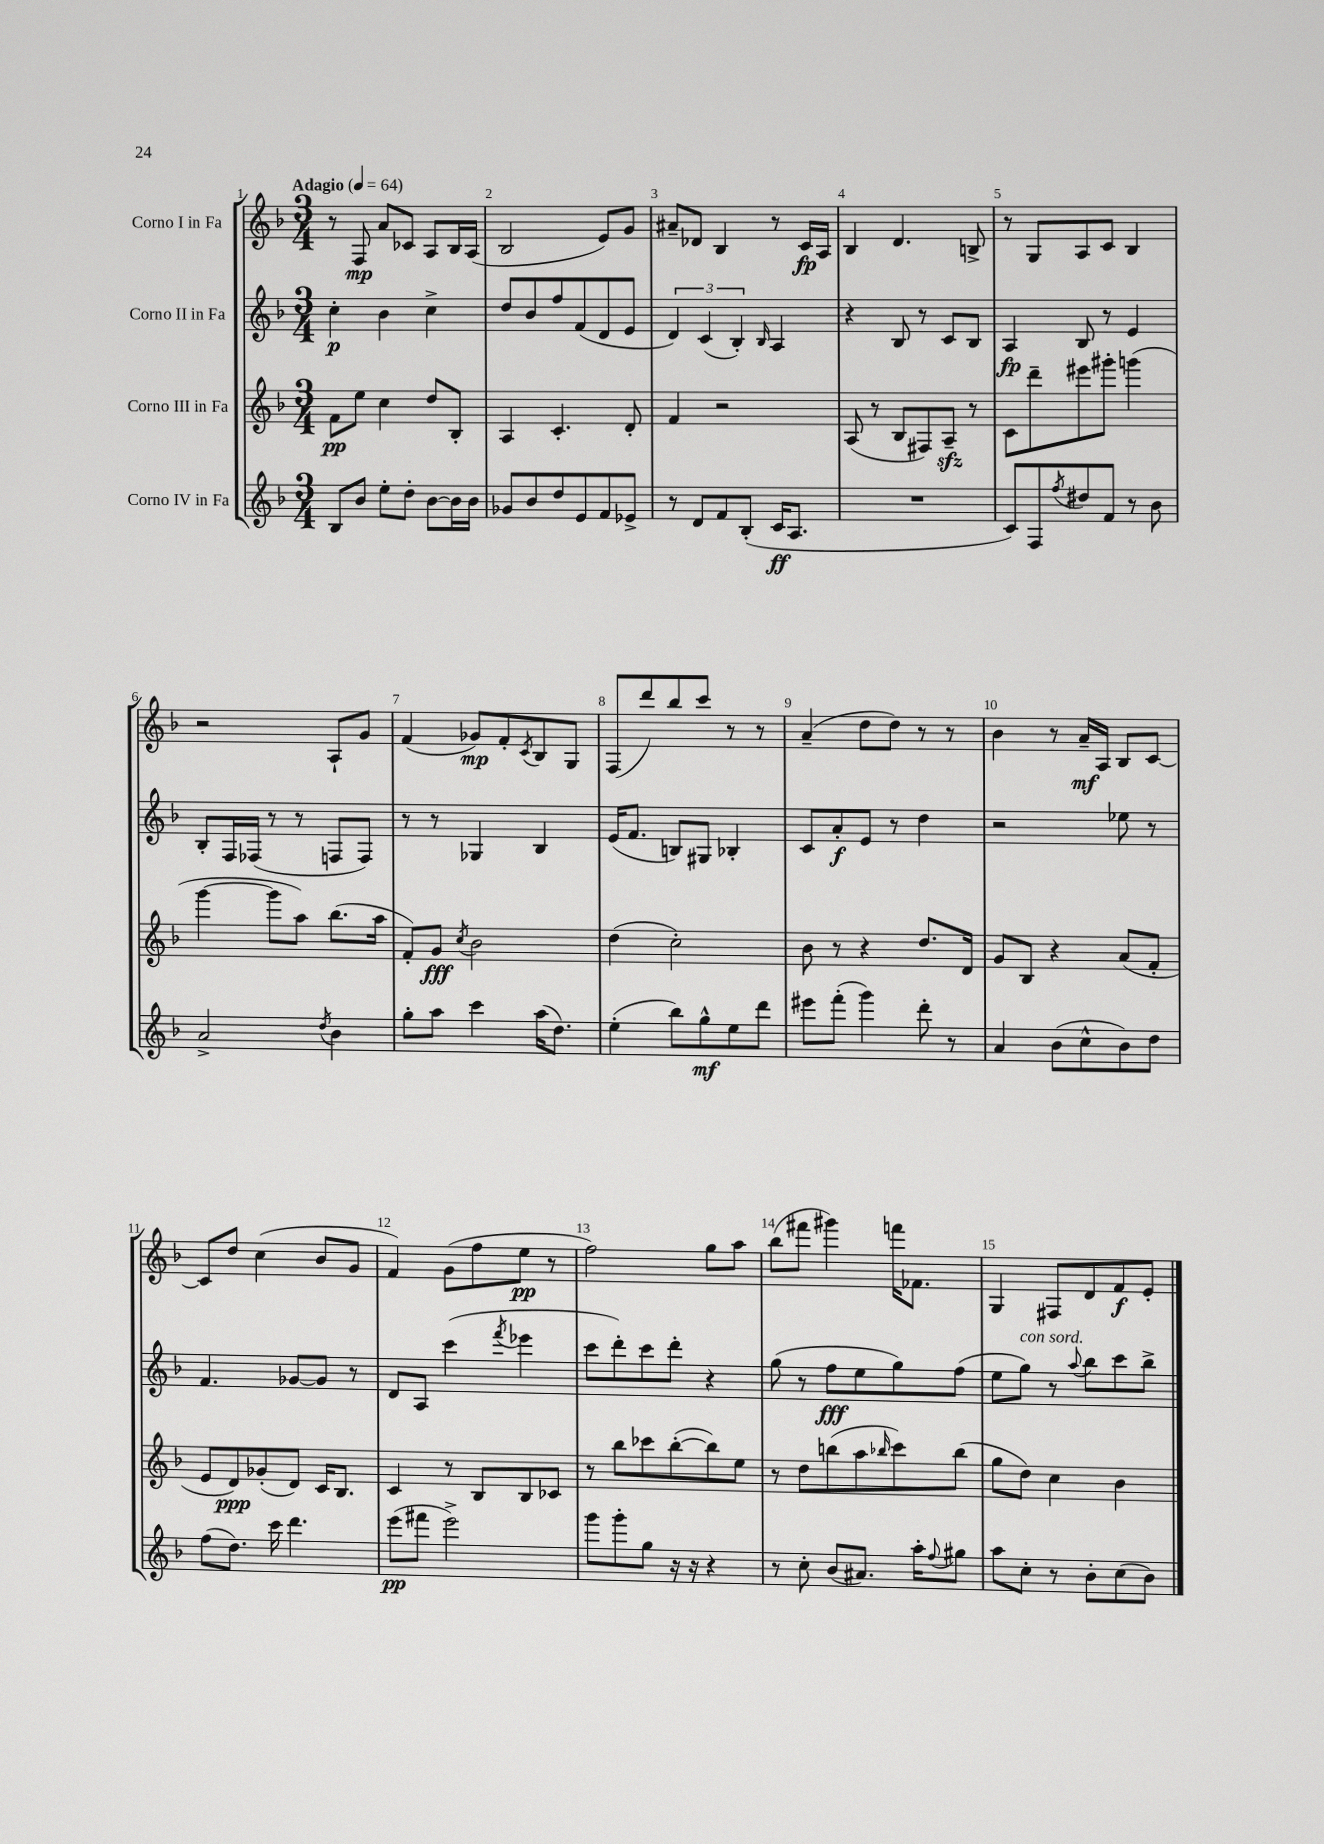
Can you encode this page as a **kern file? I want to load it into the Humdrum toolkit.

**kern	**kern	**kern	**kern
*staff4	*staff3	*staff2	*staff1
*clefG2	*clefG2	*clefG2	*clefG2
*k[b-]	*k[b-]	*k[b-]	*k[b-]
*M3/4	*M3/4	*M3/4	*M3/4
*MM64	*MM64	*MM64	*MM64
8B-	8f	4cc'	8r
8b-	8ee	.	8F
8ee'	4cc	4b-	8a
8dd'	.	.	8c-
[8b-	8dd	4cc^	8A
16b-]	8B-'	.	16B-
16b-	.	.	(16A
=	=	=	=
8g-	4A	8dd	2B-
8b-	.	8b-	.
8dd	4.c'	8ff	.
8e	.	(8f	.
8f	.	8d	8e)
8e-^	8d'	8e	8g
=	=	=	=
8r	4f	6d)	8a#~
8d	.	.	8d-
.	.	(6c	.
8f	2r	.	4B-
.	.	6B-')	.
(8B-'	.	.	.
.	.	16qqB-	.
16c	.	4A	8r
8.A	.	.	.
.	.	.	16c
.	.	.	16A
=	=	=	=
2.r	(8A	4r	4B-
.	8r	.	.
.	8B-	8B-	4.d
.	8F#)	8r	.
.	8A~	8c	.
.	8r	8B-	8B^
=	=	=	=
8c)	8c	4A	8r
8F	8ddd~	.	8G
8qff	.	.	.
8dd#	8eee#	8B-	8A
8f	8ggg#'	8r	8c
8r	(4ggg	4e	4B-
8b-	.	.	.
=	=	=	=
2a^	[4ggg	8B-'	2r
.	.	16F	.
.	.	(16F-	.
.	8ggg]	8r	.
.	8aa)	8r	.
8qdd	.	.	.
4b-	(8.bb-	8F	8A`
.	.	8F)	8g
.	16aa	.	.
=	=	=	=
8gg'	8f')	8r	(4f
8aa	8g	8r	.
.	8qcc	.	.
4ccc	2b-	4G-	8g-)
.	.	.	8f'
.	.	.	8qc
(16aa	.	4B-	8B-
8.dd)	.	.	.
.	.	.	8G
=	=	=	=
(4ee'	(4dd	(16e	(8F
.	.	8.f	.
.	.	.	8ddd)
8bb-)	2cc')	8B)	8bb-
8gg^^	.	8G#	8ccc
8ee	.	4B-'	8r
8ddd	.	.	8r
=	=	=	=
8eee#	8b-	8c	(4a~
(8fff'	8r	8a'	.
4ggg)	4r	8e	8dd
.	.	8r	8dd)
8ddd'	8.dd	4dd	8r
8r	.	.	8r
.	16d	.	.
=	=	=	=
4a	8g	2r	4b-
.	8B-	.	.
(8b-	4r	.	8r
8cc^^	.	.	16a~
.	.	.	16A
8b-)	(8a	8ee-	8B-
8dd	8f'	8r	[8c
=	=	=	=
(8ff	8e	4.f	8c]
8.dd)	8d)	.	8dd
.	(8g-'	.	(4cc
16ccc	.	.	.
4.ddd	8d)	[8g-	.
.	16c	8g-]	8b-
.	8.B-	.	.
.	.	8r	8g
=	=	=	=
(8eee	4c	8d	4f)
8fff#	.	8A	.
2eee^)	8r	(4ccc	(8g
.	8B-	.	8ff
.	.	8qfff	.
.	8B-	4eee-	8ee
.	8c-	.	8r
=	=	=	=
8ggg	8r	8ccc	2ff)
8ggg'	8bb-	8ddd')	.
8gg	8ccc-	8ccc	.
16r	([8bb-'	8ddd'	.
16r	.	.	.
4r	8bb-])	4r	8gg
.	8ee	.	8aa
=	=	=	=
8r	8r	(8gg	(8bb-
8cc'	8dd	8r	8fff#
(8b-	(8bb	8ff	4ggg#)
8.a#)	8aa	8ee	.
.	16qqbb-	.	.
.	8ccc)	8gg)	16fff
16aa'	.	.	8.f-
8qqff	.	.	.
8gg#	(8bb-	(8ff	.
=	=	=	=
8aa	8gg	8ee	4G
8cc'	8dd)	8gg)	.
8r	4cc	8r	8F#
.	.	8qqaa	.
8b-'	.	8bb-	8d
(8cc	4b-	8ccc	8f
8b-)	.	8bb-^	8e'
==	==	==	==
*-	*-	*-	*-
